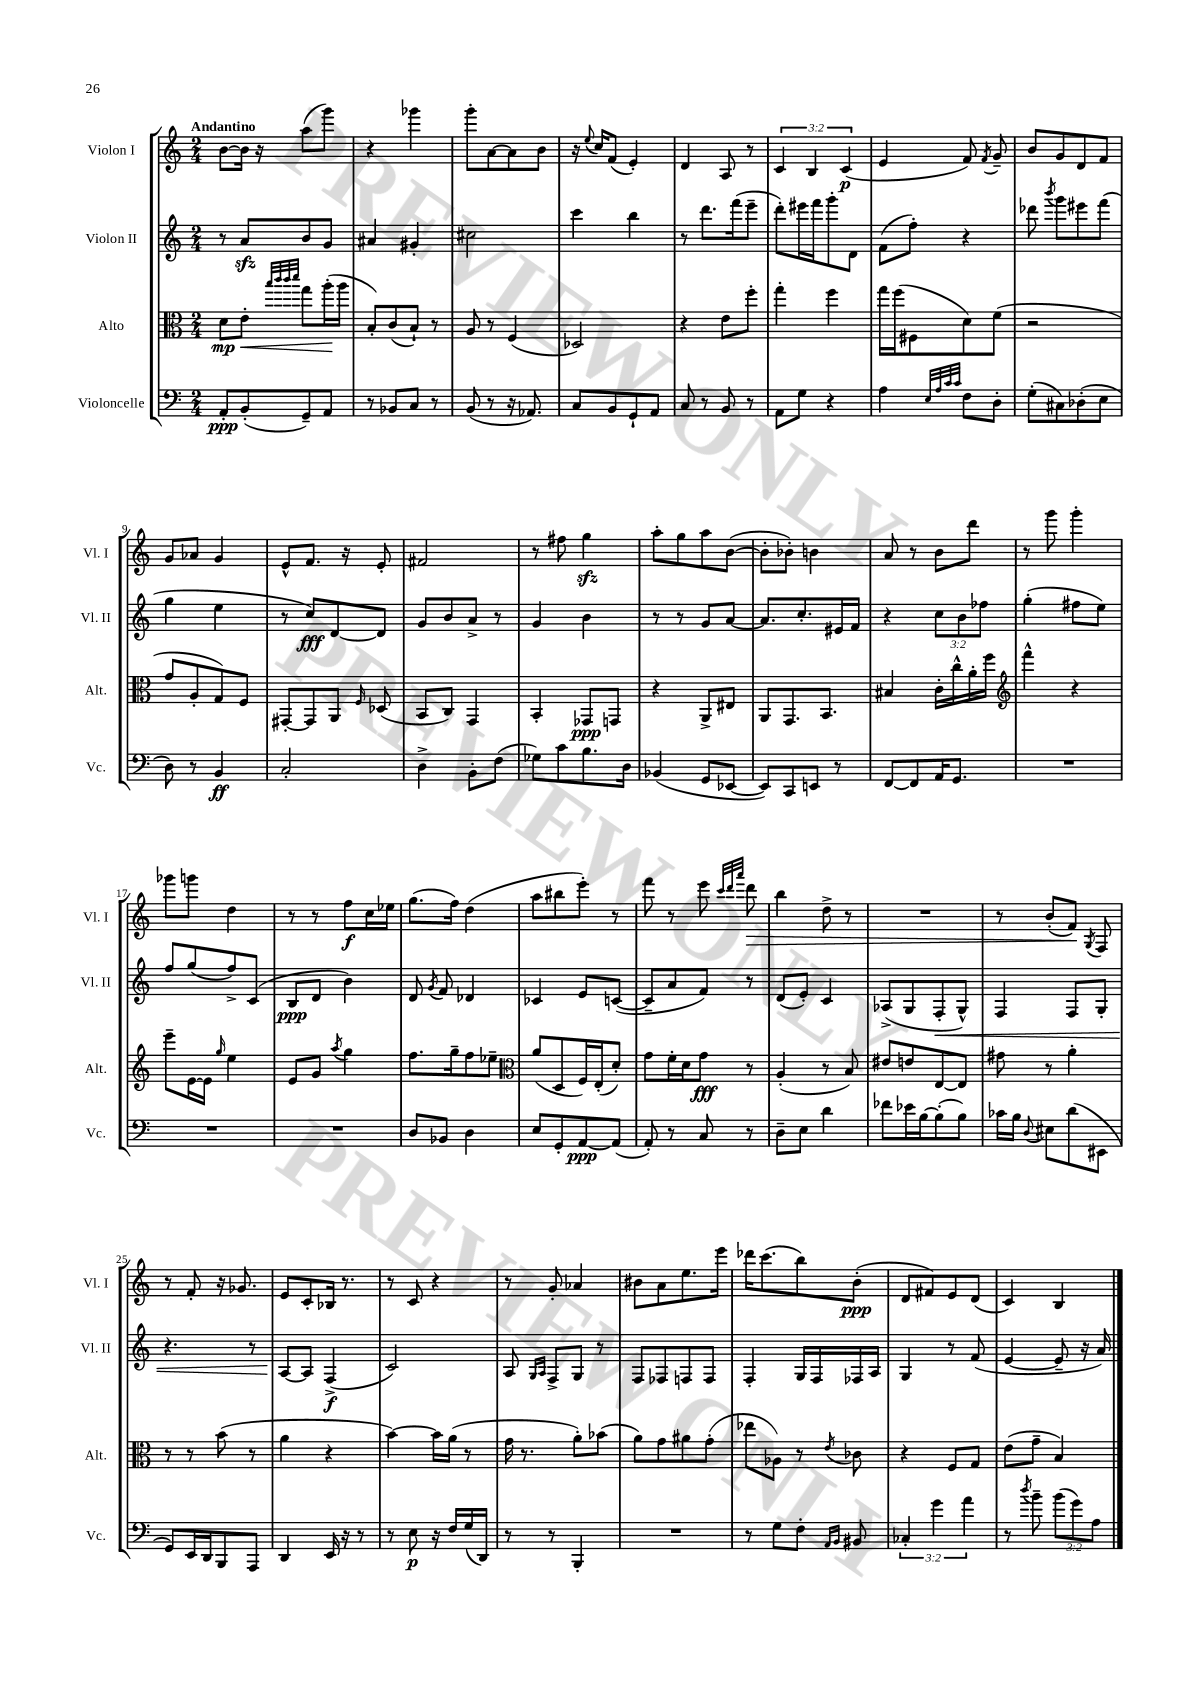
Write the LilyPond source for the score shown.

<<
\new StaffGroup <<
\new Staff = "s0" \with { instrumentName = "Violon I" shortInstrumentName = "Vl. I" } {
    \clef treble \key c \major \numericTimeSignature \time 2/4 \override Staff.TupletNumber.text = #tuplet-number::calc-fraction-text \tempo "Andantino"
    \autoBeamOff b'8[~ b'16] r16 a''8[( g'''8]) |
    r4 ges'''4 |
    g'''8[-. a'8~ a'8 b'8] |
    r16 \appoggiatura { e''8 } c''16[ f'8]( e'4-.) |
    d'4 a8 r8 |
    \tuplet 3/2 { c'4 b4 c'4\p( } |
    e'4 f'8) \acciaccatura { f'8 } g'8-- |
    b'8[ g'8 d'8 f'8] |
    g'8[ aes'8] g'4 |
    e'8[-^ f'8.] r16 e'8-. |
    fis'2 |
    r8 fis''8 g''4\sfz |
    a''8[-. g''8 a''8 b'8]~( |
    b'8[-. bes'8]-.) b'4 |
    a'8 r8 b'8[ d'''8] |
    r8 g'''8 g'''4-. |
    ges'''8[ g'''8] d''4 |
    r8 r8 f''8[\f c''16 ees''16] |
    g''8.[( f''16]) d''4( |
    a''8[ bis''8 e'''8]-.) r8 |
    f'''8 r8 e'''8 \grace { c'''32[ d'''32 a'''32] } d'''8\> |
    b''4 d''8-> r8 |
    R2 |
    r8 b'8[-.( f'8]\!) \acciaccatura { g8 } f8 |
    r8 f'8-. r16 ges'8. |
    e'8[ c'8-. bes16] r8. |
    r8 c'8 r4 |
    r8 g'8-. aes'4 |
    bis'8[ a'8 e''8. e'''16] |
    des'''16[ c'''8.( b''8) b'8]-.\ppp( |
    d'8[ fis'8) e'8 d'8]( |
    c'4) b4 \bar "|." |
}
\new Staff = "s1" \with { instrumentName = "Violon II" shortInstrumentName = "Vl. II" } {
    \clef treble \key c \major \numericTimeSignature \time 2/4 \override Staff.TupletNumber.text = #tuplet-number::calc-fraction-text
    \autoBeamOff r8 a'8[\sfz b'8 g'8] |
    ais'4 gis'4-. |
    cis''2 |
    c'''4 b''4 |
    r8 d'''8.[ f'''16( e'''8]-- |
    d'''8[-.) eis'''16 f'''16 g'''8-. d'8] |
    f'8[( f''8]-.) r4 |
    des'''8 \acciaccatura { b'''8 } g'''8[ eis'''8 f'''8]( |
    g''4 e''4 |
    r8 c''8[\fff) d'8~ d'8] |
    g'8[ b'8 a'8]-> r8 |
    g'4 b'4 |
    r8 r8 g'8[ a'8]~ |
    a'8.[ c''8.-. eis'16 f'16] |
    r4 \tuplet 3/2 { c''8[ b'8 fes''8] } |
    g''4-.( fis''8[ e''8]) |
    f''8[ g''8( f''8->) c'8]( |
    b8[\ppp d'8] b'4) |
    d'8 \acciaccatura { g'8 } f'8 des'4 |
    ces'4 e'8[ c'8]~( |
    c'8[-- a'8 f'8]) r8 |
    d'8[( e'8]-.) c'4 |
    aes8[->( g8 f8-.\< g8]-^) |
    f4 f8[ g8]-. |
    r4. r8 |
    a8[~\! a8] f4->\f( |
    c'2) |
    a8 \grace { g16[ a16] } f8[-> g8] r8 |
    f8[ fes8 f8 f8] |
    f4-. g16[ f16 fes16 a16] |
    g4 r8 f'8( |
    e'4~ e'8-- r16 a'16) \bar "|." |
}
\new Staff = "s2" \with { instrumentName = "Alto" shortInstrumentName = "Alt." } {
    \clef alto \key c \major \numericTimeSignature \time 2/4
    \autoBeamOff d'8[\mp e'8]-.\< \grace { b''32[ c'''32 c'''32 d'''32] } g''8[ a''16-.\!( a''16] |
    b8[-.) c'8( b8]-!) r8 |
    a8 r8 f4( |
    des2) |
    r4 e'8[ f''8]-. |
    g''4-. f''4 |
    g''16[ f''16( fis8 d'8) f'8]( |
    r2 |
    g'8[ a8-. g8) f8] |
    gis,8[~-. gis,8 a,8] \grace { f16 } des8( |
    b,8[ c8]) g,4 |
    b,4-. ges,8[\ppp g,8] |
    r4 a,8[-> eis8] |
    a,8[ g,8. b,8.] |
    bis4 c'16[-. c''16-^ a'16-. f''16] |
    \clef treble f'''4-^ r4 |
    e'''8[-- e'16~ e'16] \grace { g''16 } e''4 |
    e'8[ g'8] \acciaccatura { a''8 } g''4 |
    f''8.[ g''16-- f''8 ees''8]-- |
    \clef alto a'8[( d8 f16) e16-.( d'8]-.) |
    g'8[ f'16-. d'16 g'8]\fff r8 |
    a4-.( r8 b8) |
    eis'8[ e'8 e8~ e8] |
    gis'8 r8 a'4-. |
    r8 r8 b'8( r8 |
    a'4 r4 |
    b'4~) b'16[ a'16]( r8 |
    g'16 r8. a'8[-.) bes'8]( |
    a'8[) g'8 ais'8 g'8]-.( |
    ees''8[ aes8]) r8 \acciaccatura { e'8 } ces'8 |
    r4 f8[ g8] |
    e'8[( g'8]-- b4) \bar "|." |
}
\new Staff = "s3" \with { instrumentName = "Violoncelle" shortInstrumentName = "Vc." } {
    \clef bass \key c \major \numericTimeSignature \time 2/4 \override Staff.TupletNumber.text = #tuplet-number::calc-fraction-text
    \autoBeamOff a,8[-.\ppp b,8-.( g,8--) a,8] |
    r8 bes,8[ c8] r8 |
    b,8( r8 r16 aes,8.) |
    c8[ b,8 g,8-! a,8] |
    c8 r8 b,8 r8 |
    a,8[ g8] r4 |
    a4 \grace { e32[ a32 c'32 c'32] } f8[ d8]-. |
    g8[-.( cis8) des8-.( e8] |
    d8) r8 b,4\ff |
    c2-. |
    d4-> b,8[-. f8]( |
    ges8[) c'8 b8. d16] |
    bes,4( g,8[ ees,8]~ |
    ees,8[) c,8 e,8] r8 |
    f,8[~ f,8 a,16 g,8.] |
    R2 |
    R2 |
    R2 |
    d8[ bes,8] d4 |
    e8[ g,8-. a,8~\ppp a,8]( |
    a,8-.) r8 c8 r8 |
    d8[-- e8] d'4 |
    fes'8[ ees'16 b16~ b8-.( b8]) |
    ces'16[ b16] \appoggiatura { d8 } eis8[ d'8( eis,8] |
    g,8[) e,16 d,16 b,,8 a,,8] |
    d,4 e,16 r16 r8 |
    r8 e8\p r16 f16[ g16( d,16]) |
    r8 r8 b,,4-. |
    R2 |
    r8 g8[ f8]-. \grace { a,16[ b,16] } bis,8 |
    \tuplet 3/2 { ces4-. g'4 a'4 } |
    r8 \acciaccatura { d''8 } b'8-- \tuplet 3/2 { b'8[( g'8) a8] } \bar "|." |
}
>>
>>
